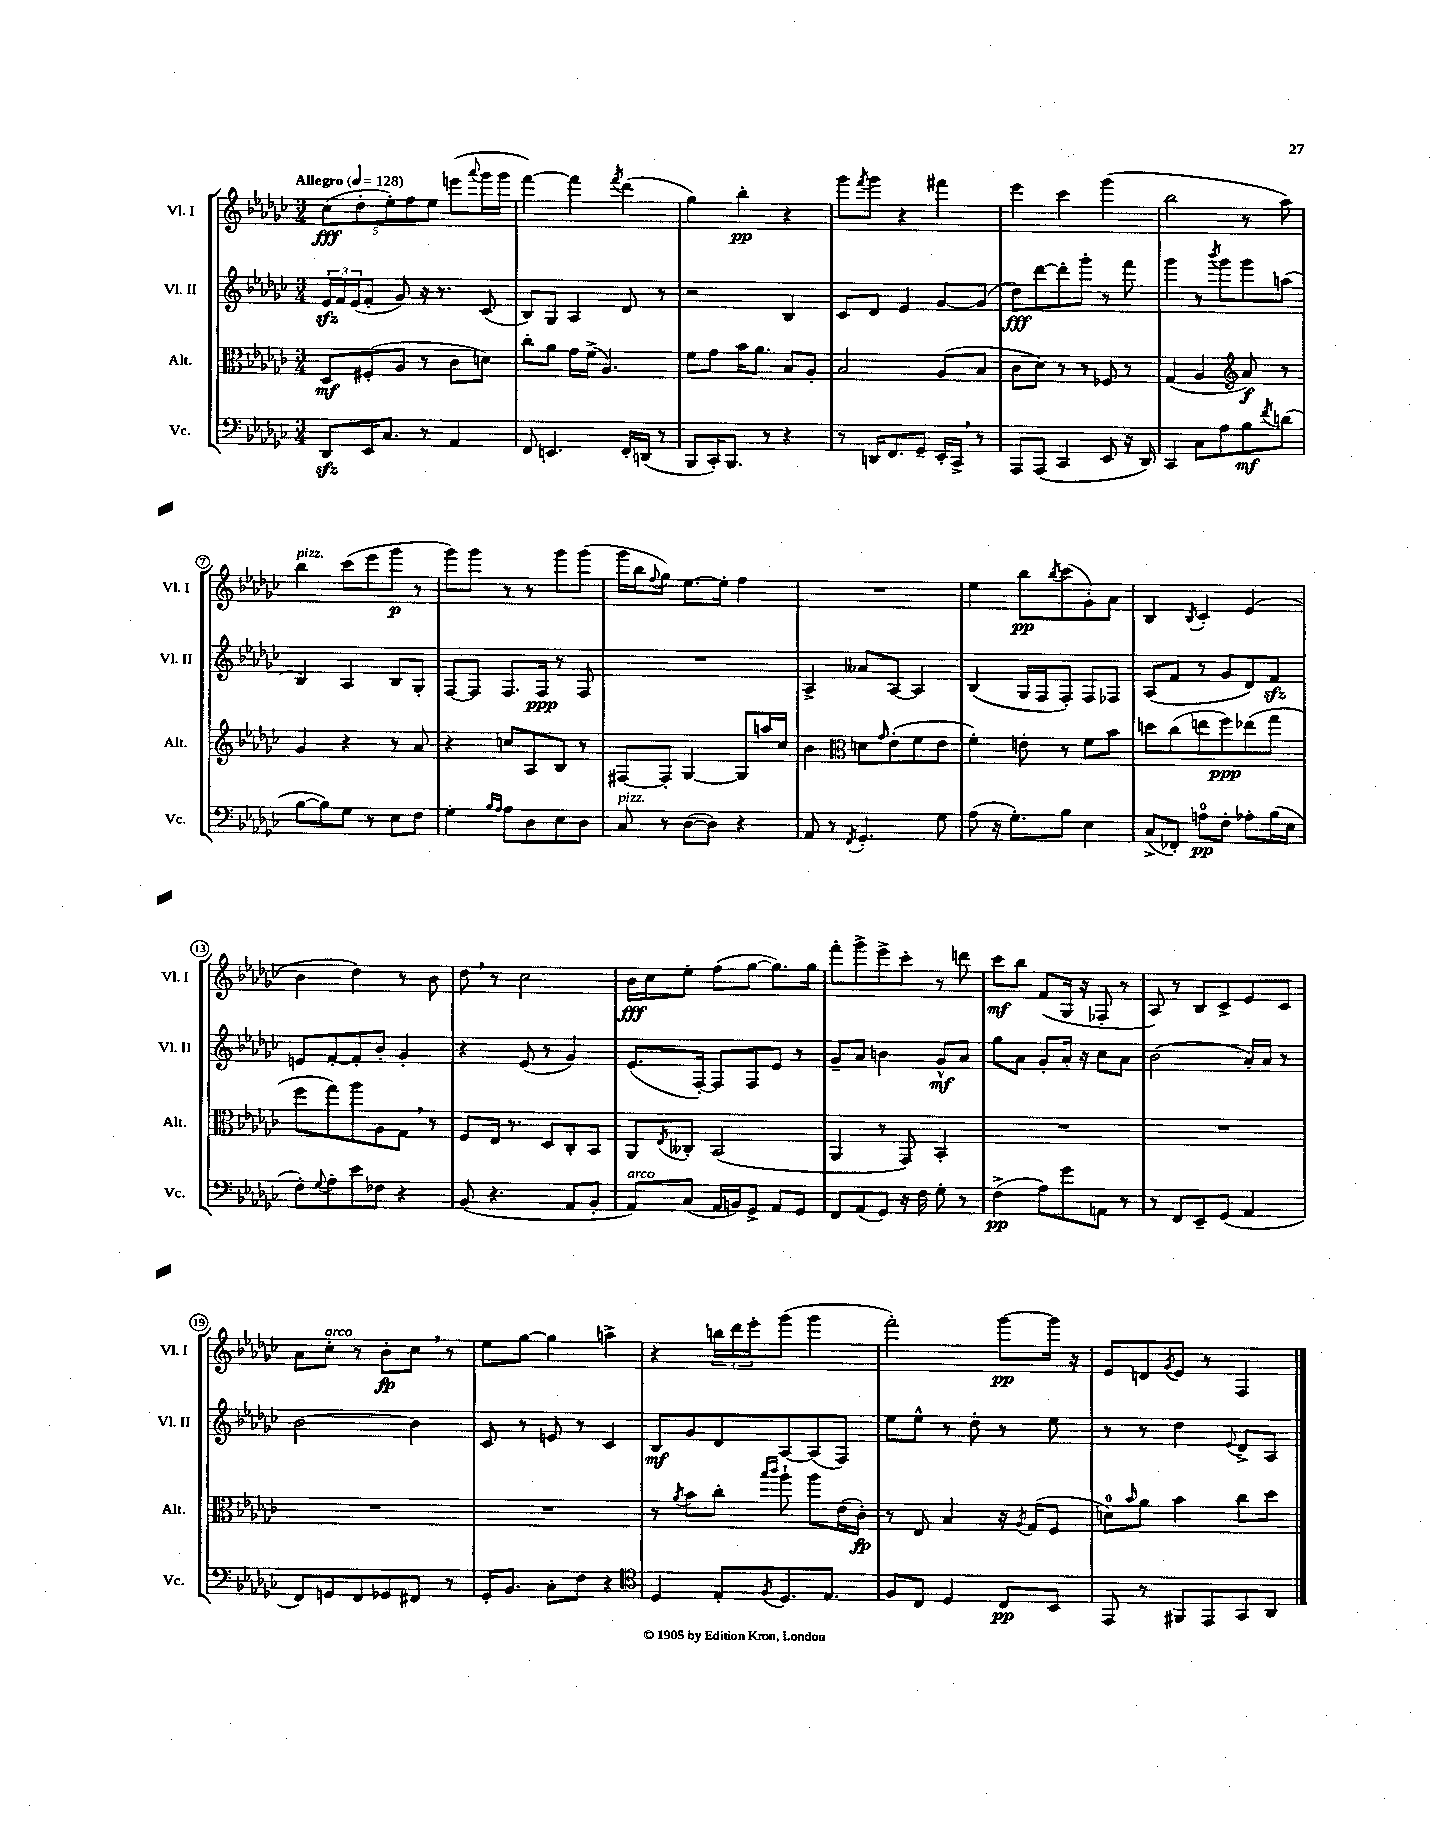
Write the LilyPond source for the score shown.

<<
\new StaffGroup <<
\new Staff = "s0" \with { instrumentName = "Vl. I" shortInstrumentName = "Vl. I" } {
    \clef treble \key ges \major \numericTimeSignature \time 3/4 \tempo "Allegro" 4 = 128
    \tuplet 5/4 { ces''8\fff( des''8-. ees''8-.) f''8 ees''8 } e'''8( \appoggiatura { aes'''8 } ges'''16 ges'''16 |
    f'''4~) f'''4 \acciaccatura { f'''8 } des'''4( |
    ges''4) bes''4-.\pp r4 |
    ges'''8 \acciaccatura { f'''8 } ges'''8 r4 fis'''4 |
    ees'''4 ces'''4 ges'''4( |
    bes''2 r8 aes''8) |
    bes''4^\markup { \italic "pizz." } ces'''8( ees'''8 ges'''8\p r8 |
    ges'''8) ges'''8 r8 r8 ges'''8 ges'''8( |
    ges'''16 bes''16 \appoggiatura { f''8 } ges''8) ees''8.~ ees''16-. f''4 |
    R2. |
    ees''4 bes''8\pp \acciaccatura { bes''8 } ces'''8( ges'8-.) aes'8 |
    bes4 \acciaccatura { bes8 } ces'4-. ees'4( |
    bes'4 des''4) r8 bes'8 |
    des''8 \breathe r8 ces''2 |
    bes'16\fff ces''16 ees''8-. f''8( ges''8~ ges''8.) ges''16 |
    f'''8-. ges'''8-> ees'''8-> ces'''8-. r8 d'''8 |
    ces'''8\mf bes''8 f'8( ges16 r16 fes8-. r8 |
    aes8) r8 bes8 ces'8-> ees'8 ces'8 |
    aes'8 ces''8-.^\markup { \italic "arco" } r8 bes'8-.\fp ces''8 \breathe r8 |
    ees''8 ges''8~ ges''4 a''4-> |
    r4 \tuplet 3/2 { b''16 des'''16 ees'''16-. } ges'''8( ges'''4 |
    f'''2-.) ges'''8~\pp ges'''16 r16 |
    ees'8 d'8 \acciaccatura { ges'8 } ees'8 r8 f4 \bar "|." |
}
\new Staff = "s1" \with { instrumentName = "Vl. II" shortInstrumentName = "Vl. II" } {
    \clef treble \key ges \major \numericTimeSignature \time 3/4
    \tuplet 3/2 { ees'16\sfz f'16 ees'16( } f'8-. ges'8) r16 r8. ces'8( |
    bes8) ges8 aes4 des'8 r8 |
    r2 bes4 |
    ces'8 des'8 ees'4 ges'8~ ges'8( |
    des''8\fff) des'''8~ des'''8-. ges'''8-. r8 f'''8 |
    ges'''4 r8 \acciaccatura { bes'''8 } ges'''8 ges'''8 a''8( |
    bes4) aes4 bes8 ges8-. |
    f8~ f8 f8. f16\ppp r8 f8 |
    R2. |
    aes4-> aeses'8 aes8~ aes4 |
    bes4( ges16 f16 f8-.) f8 fes8 |
    aes8( f'8 r8 ges'8 des'8) f'8\sfz |
    e'8 f'8~-. f'8-. bes'8-. ges'4-. |
    r4 ees'8( r8 ges'4) |
    ees'8.( f16~-.) f8 f8 ees'8 r8 |
    ges'8-- aes'8 b'4 ges'8-^\mf aes'8 |
    ges''8 aes'8 ges'8-. aes'16-. r16 ces''8 aes'8 |
    bes'2( aes'16-.) aes'16 r8 |
    bes'2~ bes'4 |
    ces'8 r8 e'8 r8 ces'4 |
    bes8\mf ges'8 des'8 aes8~ aes8( f8) |
    ees''8 ees''8-^ r8 des''8-. r8 ees''8 |
    r8 r8 des''4 \appoggiatura { ees'8 } des'8-> aes8 \bar "|." |
}
\new Staff = "s2" \with { instrumentName = "Alt." shortInstrumentName = "Alt." } {
    \clef alto \key ges \major \numericTimeSignature \time 3/4
    des8\mf fis8-.( aes8 r8 ces'8 d'8) |
    ces''8-. aes'8 ges'16 f'16->( aes4.) |
    f'8 ges'8 bes'16 aes'8. bes8 aes8-. |
    bes2 aes8( bes8 |
    ces'8 des'8) r8 r8 fes8 r8 |
    ges4( aes4 \clef treble aes'8\f) r8 |
    ges'4 r4 r8 aes'8 |
    r4 c''8 aes8 bes8 r8 |
    fis8~ fis8-. ges4~ ges8 a''16 ces''16 |
    bes'4 \clef alto d'8 \grace { ges'16 } ees'8-.( f'8 ees'8 |
    f'4-.) e'8-. r8 f'8 bes'8 |
    d''8 ces''8( e''8 f''8\ppp) ees''8( ges''8 |
    f''8 ges''8) aes''8 aes8 ges8 \breathe r8 |
    f8 ees16 r8. des8 ces8-. bes,8 |
    aes,8 \acciaccatura { ees8 } ceses8-. bes,2( |
    aes,4 r8 ges,8) bes,4-. |
    R2. |
    R2. |
    R2. |
    R2. |
    r8 \acciaccatura { aes'8 } bes'8 ces''8-. \grace { bes''16 ces'''16 } aes''8-! aes''8 ees'16( ces'16-.\fp) |
    r8 ees8 bes4 r16 \acciaccatura { aes8 } ges16( f8 |
    d'8-0) \grace { bes'16 } aes'8 bes'4 ces''8 des''8 \bar "|." |
}
\new Staff = "s3" \with { instrumentName = "Vc." shortInstrumentName = "Vc." } {
    \clef bass \key ges \major \numericTimeSignature \time 3/4
    des,8\sfz ees,16 ces8. r8 aes,4 |
    f,8 e,4. f,16-. d,16( r8 |
    bes,,8 ces,16-.) bes,,8. r8 r4 |
    r8 d,16 f,8. ges,8-- ees,16-. ces,16-> \breathe r8 |
    aes,,8 aes,,8( ces,4 ees,8 r16 des,16) |
    ces,4 ces8 aes8 bes8\mf \acciaccatura { f'8 } d'8( |
    bes8~ bes8) ges8 r8 ees8 f8 |
    ges4-. \grace { bes16 aes16 } aes8 des8 ees8 des8 |
    ces8^\markup { \italic "pizz." } r8 des8~( des8) r4 |
    aes,8 r8 \acciaccatura { f,8 } ges,4.-. ges8 |
    aes8( r16 ges8.-.) bes8 ees4 |
    ces8->( fes,8-.) a8-0\pp f8-. aes8-. bes16( ees16 |
    f8-.) \appoggiatura { ges8 } aes8-. ees'8 fes8 r4 |
    bes,8( r4. aes,8 bes,8-. |
    aes,8^\markup { \italic "arco" }) ces8( aes,16 b,16) ges,8-> aes,8 ges,8 |
    f,8 aes,8( ges,8) r16 f16 ges8-. r8 |
    f4->\pp( aes8) ges'8 a,8 r8 |
    r8 f,8 ees,8-- ges,8( aes,4 |
    f,8) g,8 f,8 ges,8 fis,8 r8 |
    ges,16-. bes,8. ces8-. f8 r4 |
    \clef tenor des4 ees8-. \acciaccatura { f8 } des8. ees8. |
    f8 ces8 des4 ces8\pp bes,8 |
    ees,8 r8 fis,8 ees,8 ges,8 aes,8 \bar "|." |
}
>>
>>
\layout { \context { \Score \override BarNumber.stencil = #(make-stencil-circler 0.1 0.3 ly:text-interface::print) } }
